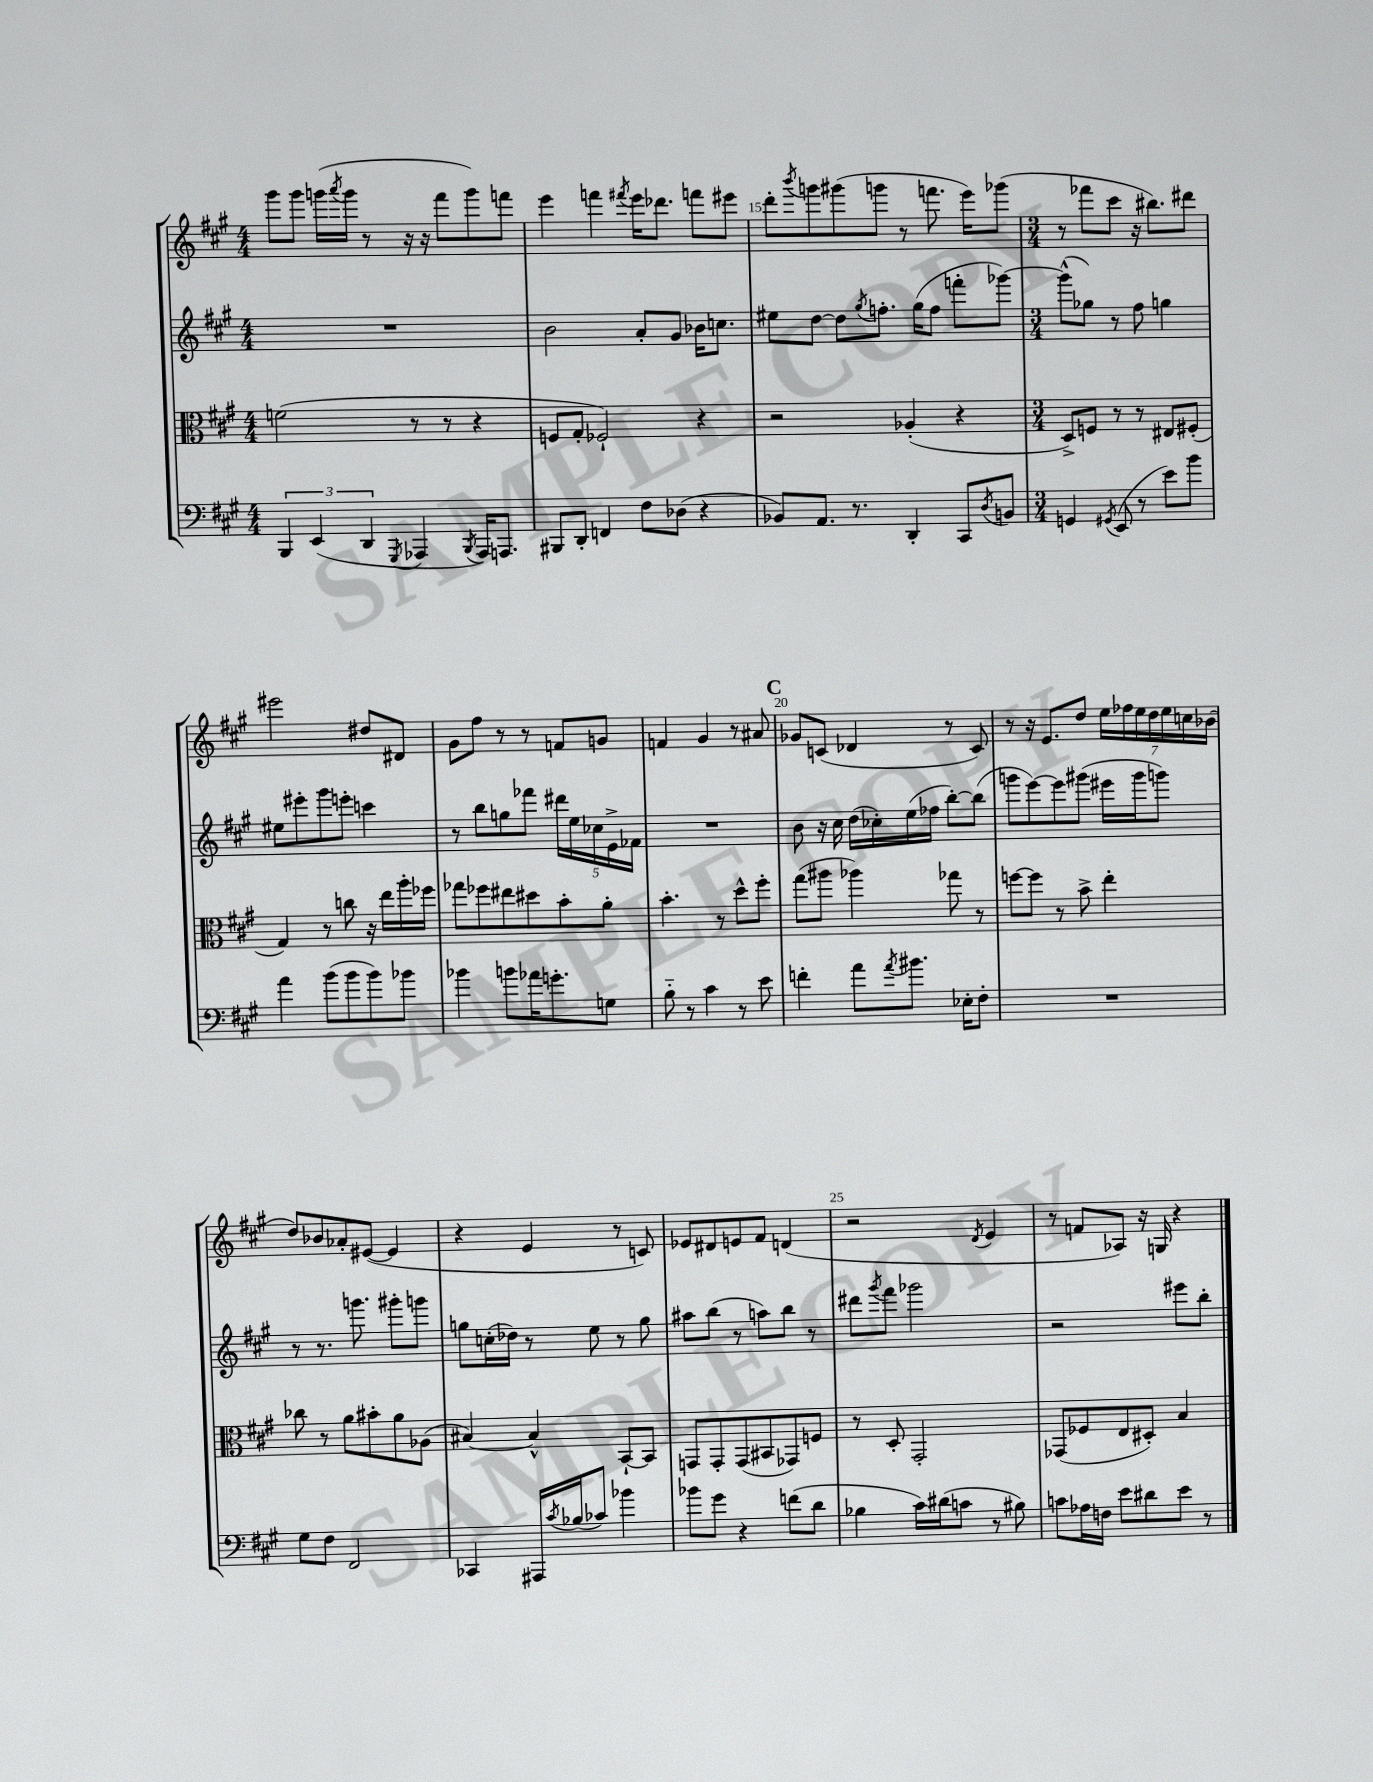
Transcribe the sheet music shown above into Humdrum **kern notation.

**kern	**kern	**kern	**kern
*part4	*part3	*part2	*part1
*staff4	*staff3	*staff2	*staff1
*clefF4	*clefC3	*clefG2	*clefG2
*k[f#c#g#]	*k[f#c#g#]	*k[f#c#g#]	*k[f#c#g#]
*M4/4	*M4/4	*M4/4	*M4/4
=13	=13	=13	=13
6BBB/	(2fn\	1r	8ggg#\L
.	.	.	8ggg#\J
(6EE/	.	.	.
.	.	.	(16gggn\LL
.	.	.	8qaaa/
.	.	.	16ggg\JJ
6DD/	.	.	.
.	.	.	8r
8qGGG#/	.	.	.
4AAA-X/	8r	.	16r
.	.	.	16r
.	8r	.	8fff#\L
8qBBB/	.	.	.
16AAA-/KL)	4r	.	8ggg\)
8.AAAn/J	.	.	.
.	.	.	8fffn\J
=14	=14	=14	=14
8BBB#X/L	8Fn/L	2b\	4eee\
8DD'/J	8G#'/J	.	.
4FFn/	2F-X`/)	.	4fffn\
.	.	.	8qfff#X/
8F#\L	.	8a'/L	16eee\KL
.	.	.	8.ddd-X\J
(8D-X\J	.	8g#/J	.
4r	4r	16b-X\KL	8fffn\L
.	.	8.ccn\J	.
.	.	.	8eee#X\J
=15	=15	=15	=15
8BB-X/L)	2r	8ee#X\L	8ddd'\L
.	.	.	8qbbb/
8.AA/J	.	[8dd\J	8gggn\
.	.	8dd\L]	(8ggg#X\
8.r	.	.	.
.	.	8qgg#/	.
.	.	8.ffn'\J	8gggn\J
4DD'/	(4A-X'/	.	8r
.	.	(16gg#\KL	.
.	.	8ff\J	8.fffn\
8CC#/L	4r	8fffn'\L	.
.	.	.	16eee\KL)
8qD/	.	.	.
8BBn/J	.	[8ggg-X\J)	(8ggg-X\J
=16	=16	=16	=16
*M3/4	*M3/4	*M3/4	*M3/4
4GGn/	8D^/L)	(8ggg-^^\L]	8r
.	8Fn/J	8gg-X\J)	8fff-X\L
8qGG#X/	.	.	.
(8EE/	8r	8r	8ccc#\J
8r	8r	8ff#\	16r
.	.	.	8.bb#X\L)
8e\L)	8E#X/L	4ggn\	.
8b\J	(8F#X'/J	.	8ddd#X\J
!!LO:LB:g=z
=17	=17	=17	=17
4a\	4G#/)	8ee#X\L	2eee#X\
.	.	8eee#X'\	.
(8b\L	8r	8ggg#\	.
8b\	8ccn\	8eeen'\J	.
8b\)	16r	4cccn\	8dd#X/L
.	16ee\LL	.	.
8b-X\J	16aa'\	.	8d#X/J
.	16ff-X\JJ	.	.
=18	=18	=18	=18
4b-X\	8gg-X\L	8r	8g#\L
.	8ff-X\	8bb\L	8ff#\J
8bn\L	8ee#X\	8ggn\	8r
16a-X\K	8dd#X\	8fff-X\J	8r
8.gn'\	.	.	.
.	8b'\	20ddd#X\LL	8fn/L
.	.	20ee\	.
.	.	20cc-X\	.
8Gn\J	8a'\J	.	8gn/J
.	.	20e^\	.
.	.	20f-X\JJ	.
=19	=19	=19	=19
8B\	4.b'\	2.r	4fn/
8r	.	.	.
4c#\	.	.	4g#/
.	8r	.	.
8r	8dd^^\L	.	8r
8e\	8ff#'\J	.	8a#X/
!!LO:REH:place=s1:t=C
=20	=20	=20	=20
4fn'\	(8gg#\L	8b\	8g-X/L
.	8aa#X\J	16r	(8cn/J
.	.	16cc#\	.
8a\L	4aa-X\)	(16dd\LL	4d-X/
.	.	16cc-X'\)	.
8qa/	.	.	.
8.b#X\J	.	(16ee\	.
.	.	16ff-X\JJ	.
.	8gg-X\	[8bb'\L)	8r
16E-X'\KL	.	.	.
8F#'\J	8r	(8bb\J]	8c/)
=21	=21	=21	=21
2.r	[8ffn\L	8gggn\L	8r
.	8ff\J]	[8eee\)	16r
.	.	.	8.e/L
.	8r	8eee\]	.
.	8b^\	(8ggg#X\J	8dd/J
.	4ee'\	16eee#X\LL	28ee\LL
.	.	.	28ff-X\
.	.	16ggg#\J	.
.	.	.	28ee\
.	.	.	28dd\
.	.	8gggn\J)	.
.	.	.	28ee\
.	.	.	28ccn\
.	.	.	(28b-X\JJ
!!LO:LB:g=z
=22	=22	=22	=22
8G#\L	8cc-X\	8r	8dd/L)
8F#\J	8r	8.r	8b-X/
2FF#/	8a\L	.	8a-X'/
.	.	8.gggn\	.
.	8b#X'\	.	([8e#X/J
.	8a\	8ggg#X'\L	4e#/]
.	(8A-X\J	8gggn\J	.
=23	=23	=23	=23
4CC-X/	[4B#X/)	8ggn\L	4r
.	.	(16ccn'\L	.
.	.	16dd-X\JJ)	.
16AAA#X/LL	4B#^^/]	8r	4e/
8qc#/	.	.	.
(16B-X/J	.	.	.
8c-X/J)	.	8ee\	.
4b-X\	[8BB`/L	8r	8r
.	8BB/J]	8gg\	8cn/)
=24	=24	=24	=24
8b-X\L	8GGn/L	8aa#X\L	8e-X/L
8g#\J	8GG'/	(8bb\J	8d#X/
4r	(8GG/	8r	8en/
.	8BB#X/	8aan\L)	8f#/J
(8fn\L	8GG-X/)	8bb\J	(4dn/
8d\J	8Fn/J	8r	.
=25	=25	=25	=25
4B-X\	8r	8ddd#X\L	2r
.	.	8qggg#/	.
.	8D'/	8fff#\J	.
16c#\LL)	2GG#'/	2ggg-X\	.
(16d#X\J	.	.	.
8cn\J	.	.	.
.	.	.	8qd/
8r	.	.	4e/
8B#X\)	.	.	.
=26	=26	=26	=26
8cn\L	(8GG-X/L	2r	8r
16A-X\L	8F-X/	.	8fn/L
16Fn\JJ	.	.	.
8e\L	8E/	.	8A-X/J)
8d#X\	8D#X'/J)	.	16r
.	.	.	16Gn/
8e\J	4B/	8eee#X\L	4r
8r	.	8bb'\J	.
==	==	==	==
*-	*-	*-	*-
